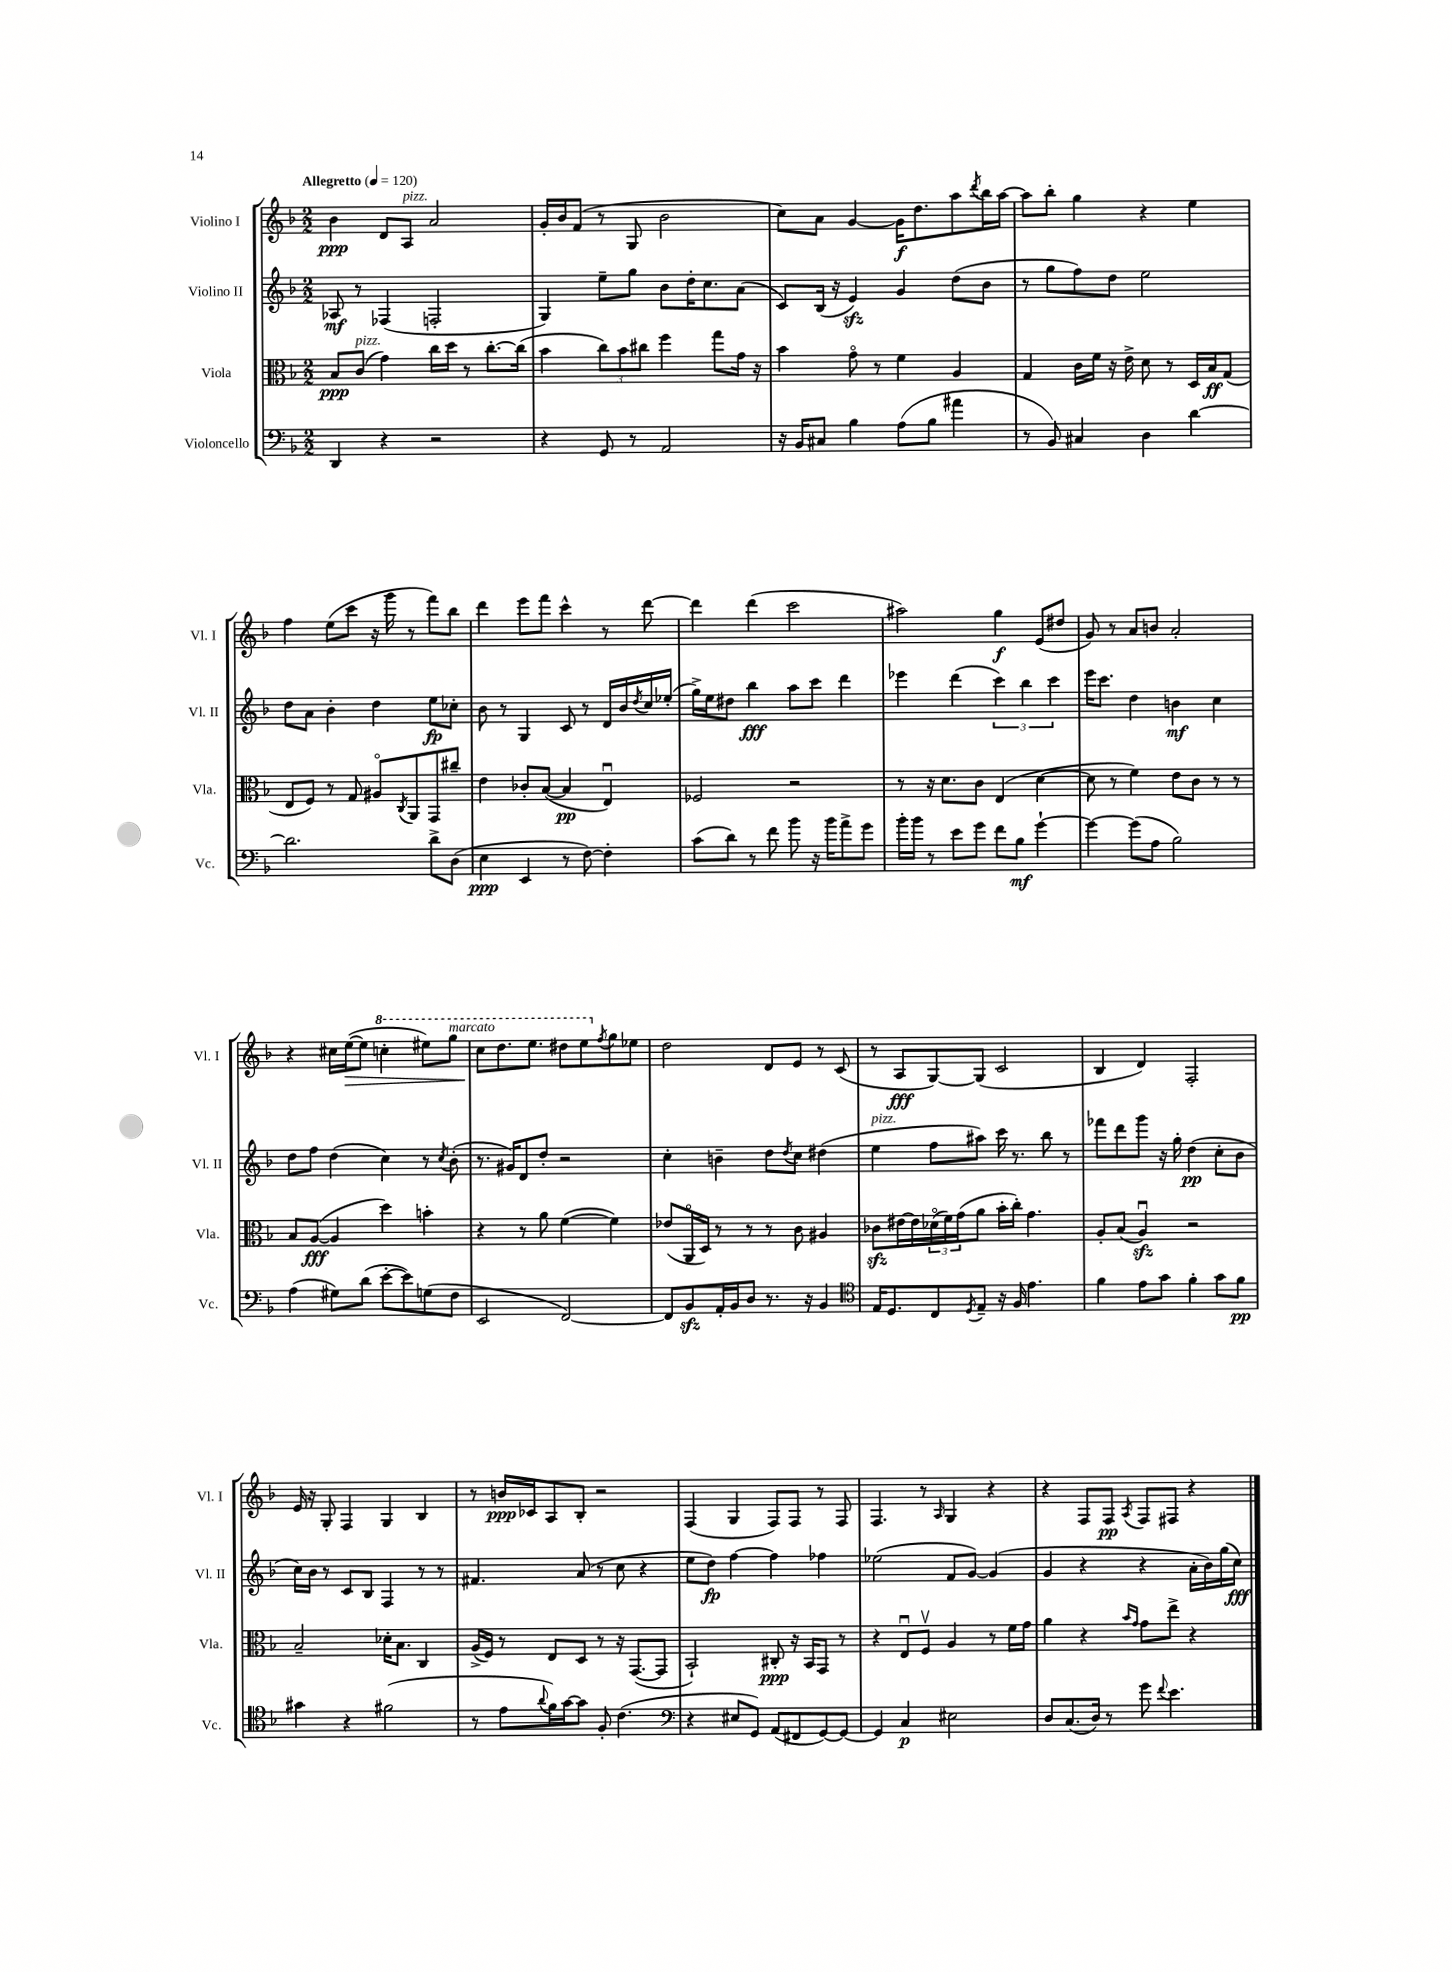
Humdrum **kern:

**kern	**kern	**kern	**kern
*staff4	*staff3	*staff2	*staff1
*clefF4	*clefC3	*clefG2	*clefG2
*k[b-]	*k[b-]	*k[b-]	*k[b-]
*M2/2	*M2/2	*M2/2	*M2/2
*MM120	*MM120	*MM120	*MM120
4DD	8B-	8A-	4b-
.	(8c	8r	.
4r	4g)	(4F-	8d
.	.	.	8A
2r	16cc	2F'	2a
.	16dd	.	.
.	8r	.	.
.	[8.cc'	.	.
.	(16cc]	.	.
=	=	=	=
4r	4b-	4G)	16g'
.	.	.	16b-
.	.	.	(8f
8GG	12cc)	8ee~	8r
.	12b-	.	.
8r	.	8gg	8G
.	12cc#	.	.
2AA	4ff	8b-	2b-
.	.	16dd'	.
.	.	8.cc	.
.	8gg	.	.
.	16g	(8a	.
.	16r	.	.
=	=	=	=
16r	4b-	8c)	8cc)
16BB-	.	.	.
8C#	.	(16B-	8a
.	.	16r	.
4B-	8go	4e)	[4g
.	8r	.	.
(8A	4f	4g	16g]
.	.	.	8.dd
8B-	.	.	.
4a#	4A	(8dd	8aa
.	.	.	8qddd
.	.	8b-	16bb-
.	.	.	[16aa
=	=	=	=
8r	4G	8r	8aa]
8BB-)	.	8gg	8bb-'
4C#	16c	8ff)	4gg
.	16f	.	.
.	16r	8dd	.
.	16e^	.	.
4D	8d	2ee	4r
.	8r	.	.
[4d	16D	.	4ee
.	16B-	.	.
.	(8G	.	.
=	=	=	=
2.d]	8E	8dd	4ff
.	8F)	8a	.
.	8r	4b-'	(8ee
.	8G	.	8ccc
.	8A#o	4dd	16r
.	.	.	16ggg
.	8qC	.	.
.	8AA	.	8r
8d^	8GG	8ee	8fff)
(8D	8cc#~	8cc-'	8bb-
=	=	=	=
4E	4e	8b-	4ddd
.	.	8r	.
4EE	8c-'	4G	8eee
.	([8B-	.	8fff
8r	4B-]	8c	4ccc^^
[8F)	.	8r	.
4F']	4Eu)	16d	8r
.	.	16b-	.
.	.	8qdd	.
.	.	16cc	[8ddd
.	.	(16ee-'	.
=	=	=	=
(8c	2F-	16gg^)	4ddd]
.	.	16ee	.
8d)	.	8dd#	.
8r	.	4bb-	(4ddd
8f	.	.	.
8b-	2r	8aa	2ccc
16r	.	8ccc	.
16b-	.	.	.
8a^	.	4ddd	.
8g	.	.	.
=	=	=	=
16b-'	8r	4eee-	2aa#)
16b-	.	.	.
8r	16r	.	.
.	8.d	.	.
8e	.	(4ddd	.
8g	8c	.	.
8f	(4E	6ccc)	4gg
8B-	.	.	.
.	.	6bb-	.
[4g`	[4d	.	(8e
.	.	6ccc	.
.	.	.	8dd#
=	=	=	=
4g_	8d]	16eee	8g)
.	.	8.ccc	.
.	8r	.	8r
(8g]	4f)	4dd	8a
8A	.	.	8b
2B-)	8e	4b	2a'
.	8c	.	.
.	8r	4cc	.
.	8r	.	.
=	=	=	=
(4A	8B-	8dd	4r
.	([8A	8ff	.
8G#)	4A]	(4dd	16cc#
.	.	.	([16ee
(8d	.	.	8ee]
[8e'	4dd)	4cc)	4ccc'
8e])	.	.	.
(8G	4b'	8r	8eee#)
.	.	8qcc	.
8F	.	(8b-'	8ggg
=	=	=	=
2EE	4r	8.r	8ccc
.	.	.	8.ddd
.	.	16g#)	.
.	8r	8d	.
.	.	.	8.eee
.	8a	8dd'	.
[2FF)	([4f	2r	8ddd#
.	.	.	8eee
.	.	.	8qff
.	4f])	.	8gg
.	.	.	8ee-
=	=	=	=
8FF]	(8e-	4cc'	2dd
8BB-	16AAo	.	.
.	16D)	.	.
16AA'	8r	4b~	.
16BB-	.	.	.
8D	8r	.	.
8.r	8r	8dd	8d
.	.	8qdd	.
.	8c	8cc	8e
16r	.	.	.
4BB-	4A#	(4dd#	8r
.	.	.	(8c
=	=	=	=
*clefC4	*	*	*
16E	8c-	4ee	8r
8.D	.	.	.
.	[16e#	.	8A
.	16e#]	.	.
8C	(24d-o	8ff	[8G)
.	24f)	.	.
.	(24g	.	.
8qD	.	.	.
8E~	8a	8aa#)	(8G]
16r	16b-'	16ccc	2c
16F	16cc')	8.r	.
4.e	4.g	.	.
.	.	8bb-	.
.	.	8r	.
=	=	=	=
4f	8A'	8fff-	4B-
.	(8B-	8ddd	.
8e	4Au)	8ggg	4d)
8g	.	16r	.
.	.	16gg'	.
4f'	2r	(4dd	2F'
8g	.	8cc'	.
8f	.	8b-	.
=	=	=	=
4g#	2B-~	16cc)	16e
.	.	16b-	16r
.	.	8r	8G'
4r	.	8c	4F
.	.	8B-	.
(2f#	16d-'	4F	4G
.	8.B-	.	.
.	4C	8r	4B-
.	.	8r	.
=	=	=	=
8r	(16A^	4.f#	8r
.	16F)	.	.
8e	8r	.	16b
.	.	.	16c-
8qqa	.	.	.
16f)	8E	.	8A
[16g	.	.	.
8g]	8D	(8a	8B-'
8F'	8r	8r	2r
(4.c	16r	8cc	.
.	([8.GG	.	.
.	.	4r	.
.	8GG]	.	.
=	=	=	=
*clefF4	*	*	*
4r	2BB-`)	8ee	(4F
.	.	8dd)	.
8E#	.	[4ff	4G
8GG)	.	.	.
(8AA	8C#'	4ff]	8F)
8FF#	16r	.	8F
.	16BB-	.	.
[8GG)	8GG	4ff-	8r
8GG_	8r	.	8F
=	=	=	=
4GG]	4r	(2ee-	4.F
4C	8Eu	.	.
.	8Fv	.	8r
.	.	.	16qqA
2E#	4A	8f	4G
.	.	[8g)	.
.	8r	(4g]	4r
.	16f	.	.
.	16g	.	.
=	=	=	=
8D	4a	4g	4r
(8.C	.	.	.
.	4r	4r	8F
16D)	.	.	.
8r	.	.	8F
.	16qqb-	.	.
.	16qqg	.	8qA
8g	8g	4r	8F
8qqf	.	.	.
4.e	8ee^	.	8F#
.	4r	16a'	4r
.	.	16b-)	.
.	.	(16gg	.
.	.	16cc)	.
==	==	==	==
*-	*-	*-	*-
